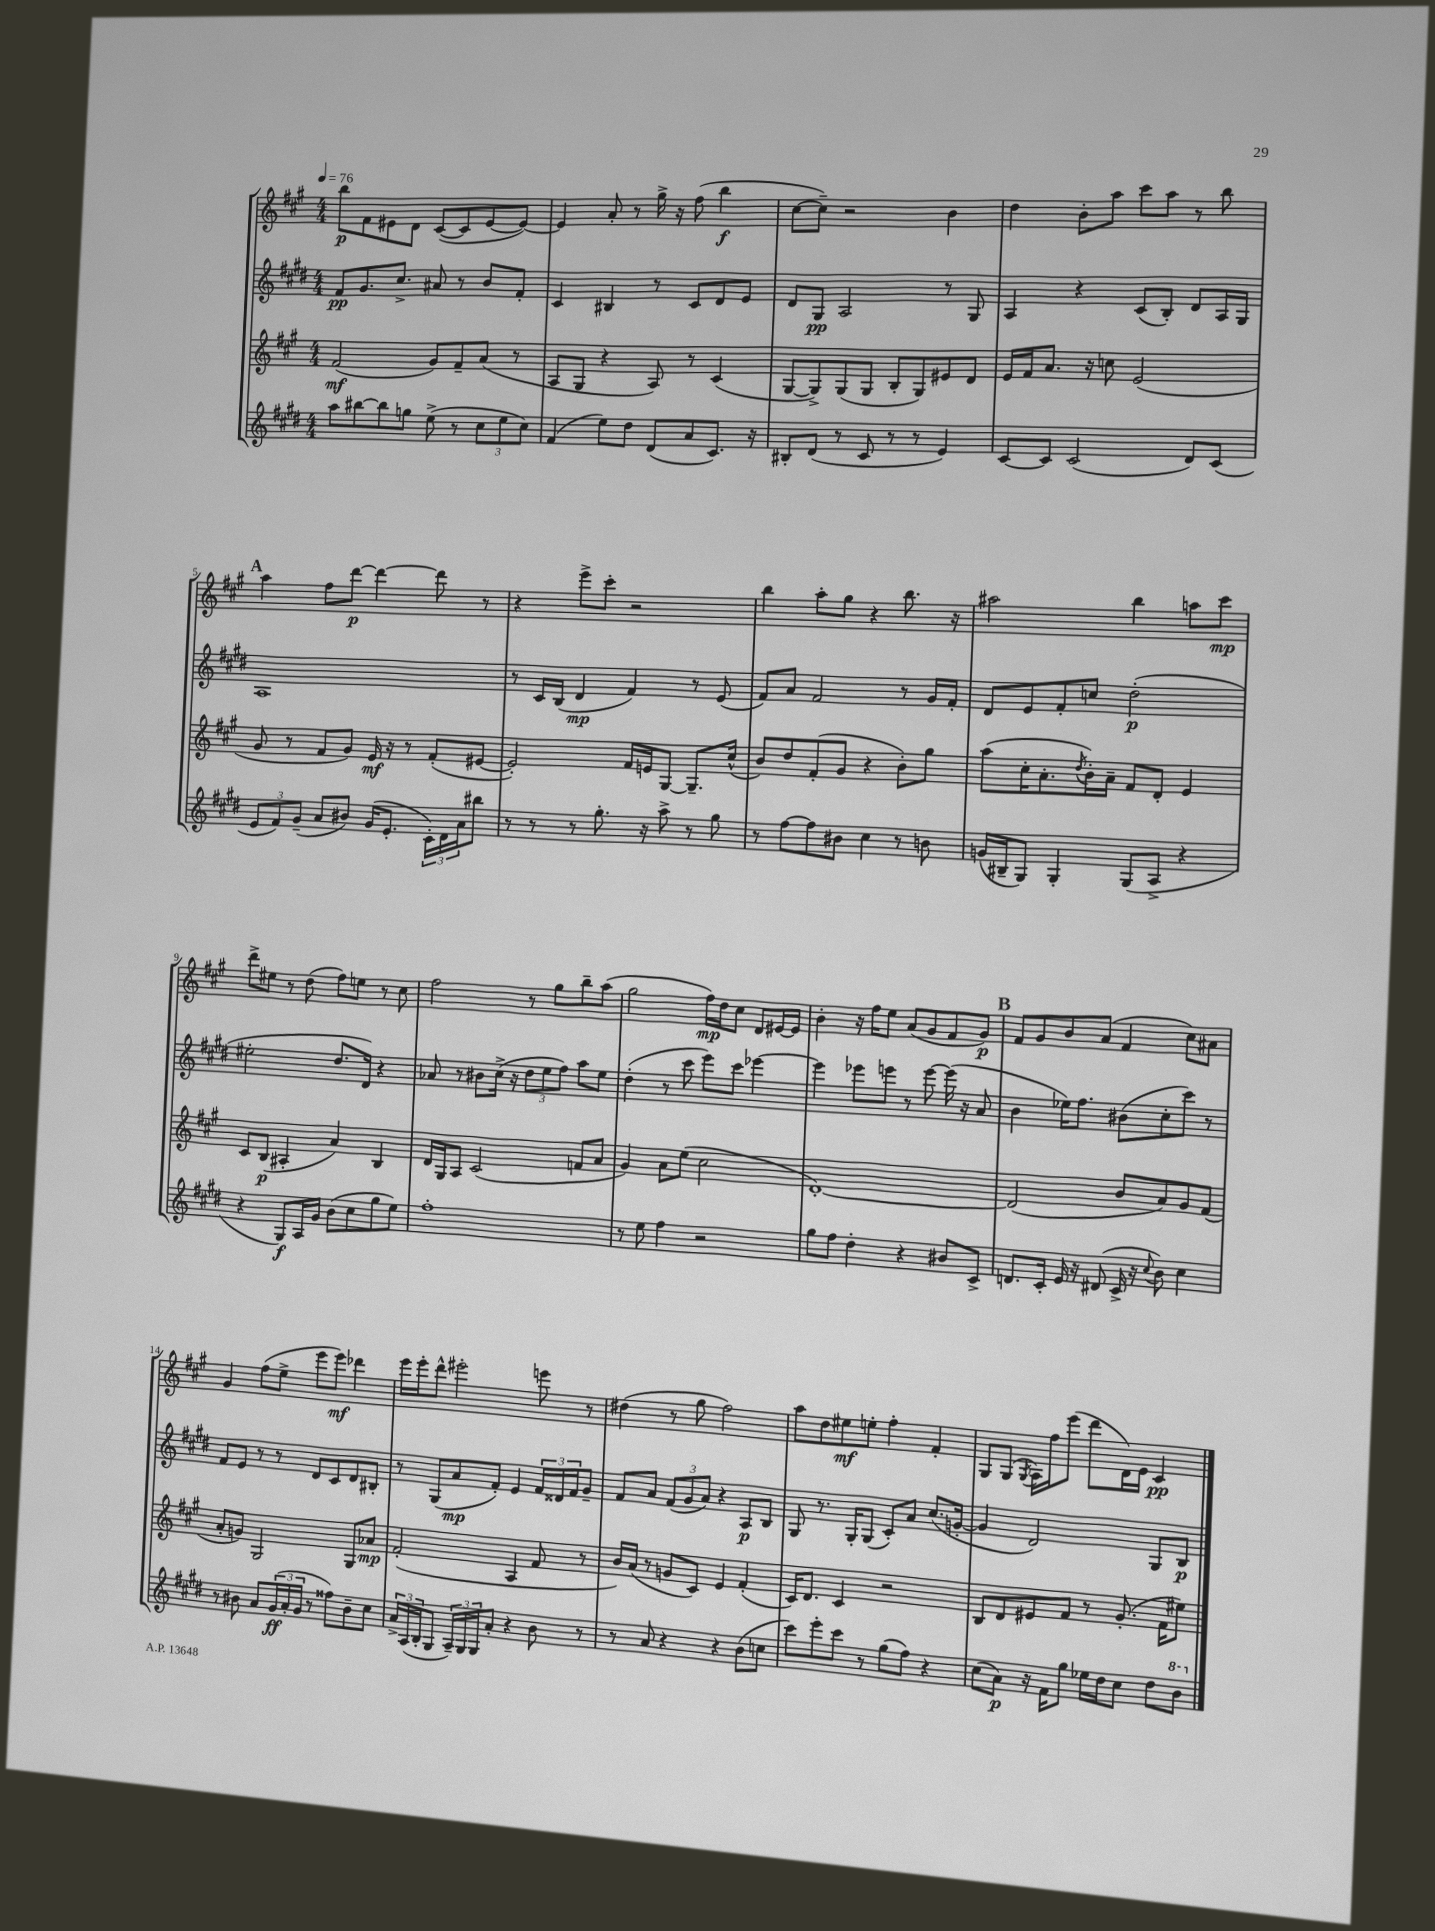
<<
\new StaffGroup <<
\new Staff = "s0" {
    \clef treble \key a \major \numericTimeSignature \time 4/4 \tempo 4 = 76
    b''8\p fis'8 eis'8 d'8 cis'8~( cis'8 eis'8~ eis'8~) |
    eis'4 a'8-. r8 gis''16-> r16 fis''8( b''4\f |
    cis''8~ cis''8--) r2 b'4 |
    d''4 b'8-. a''8 cis'''8 a''8 r8 b''8 |
    \mark \markup { \bold "A" } a''4 fis''8 d'''8~\p d'''4~ d'''8 r8 |
    r4 e'''8-> cis'''8-. r2 |
    b''4 a''8-. gis''8 r4 b''8. r16 |
    ais''2 b''4 a''8 cis'''8\mp |
    d'''8-> eis''8 r8 d''8( fis''8) e''8 r8 cis''8 |
    fis''2 r8 gis''8 b''8-- a''8( |
    gis''2 fis''16\mp) d''16 cis''8 d'8 eis'16~ eis'16 |
    b'4-. r16 fis''16 e''8 a'8( gis'8 fis'8 gis'8\p) |
    \mark \markup { \bold "B" } fis'8 gis'8 b'8 a'8( fis'4 cis''8) ais'8 |
    gis'4 fis''8( e''8-> e'''8 e'''8\mf) des'''4 |
    e'''16 e'''16-. d'''8-^ eis'''2-. e'''8 r8 |
    dis''4( r8 gis''8 fis''2) |
    a''8 d''8 eis''8\mf e''8-. fis''4-. fis'4-. |
    gis8 gis8( \acciaccatura { gis8 } a16) fis''16 e'''8( d'''8 d'16) e'16 cis'4\pp \bar "|." |
}
\new Staff = "s1" {
    \clef treble \key e \major \numericTimeSignature \time 4/4
    fis'8\pp gis'8. cis''8.-> ais'8 r8 b'8 fis'8-. |
    cis'4 bis4 r8 cis'8 dis'8 e'8 |
    dis'8 gis8\pp a2 r8 gis8 |
    a4 r4 cis'8( b8-.) dis'8 a16 gis16 |
    \mark \markup { \bold "A" } a1 |
    r8 cis'16 b16( dis'4\mp fis'4) r8 e'8( |
    fis'8) a'8 fis'2 r8 gis'16 fis'16-. |
    dis'8 e'8 fis'8-. c''8 dis''2-.\p( |
    eis''2-. dis''8. dis'16) r4 |
    aes'8 r8 bis'8 cis''16->( r16 \tuplet 3/2 { dis''8 e''8 fis''8) } a''8 e''8 |
    dis''4-.( r8 cis'''8 e'''8) cis'''8 ees'''4~ |
    ees'''4 ees'''8 e'''8 r8 e'''8~ e'''16( r16 a'8 |
    \mark \markup { \bold "B" } b'4 ees''16) fis''8. bis'8( cis''8-. cis'''8) r8 |
    fis'8 e'8 r8 r8 dis'8 cis'8 dis'8 bis8-. |
    r8 gis8( a'8\mp fis'8-.) e'4 \tuplet 3/2 { fis'16 disis'16 fis'16 } gis'8-- |
    fis'8 a'8 \tuplet 3/2 { fis'8( gis'8 a'8) } r4 a8\p b8 |
    gis8 r8. gis16-. gis8( cis'8-.) a'8 cis''8.( g'16~-. |
    g'4 dis'2) gis8 b8\p \bar "|." |
}
\new Staff = "s2" {
    \clef treble \key a \major \numericTimeSignature \time 4/4
    fis'2\mf( gis'8) fis'8-- a'8( r8 |
    a8 gis8 r4 a8) r8 cis'4( |
    gis8~ gis8->) gis8( gis8 b8-. gis8) eis'8 d'8 |
    e'16 fis'16 a'8. r16 c''8 e'2( |
    \mark \markup { \bold "A" } gis'8 r8 fis'8 gis'8) e'16\mf r16 r8 fis'8-.( eis'8~ |
    eis'2-.) fis'16 e'16 gis8~ gis8.-- cis''16-^( |
    b'8) d''8 fis'8-.( gis'8 r4 b'8-.) gis''8 |
    a''8( cis''16-. a'8.-. \acciaccatura { d''8 } b'16-.) a'16-- fis'8 d'8-. e'4 |
    cis'8 b8\p( ais4-. a'4) b4 |
    d'16 gis16 a8 cis'2( f'8 a'8 |
    gis'4) a'8 e''8( cis''2 |
    d'1~-.) |
    \mark \markup { \bold "B" } d'2( b'8 a'8) gis'8 fis'8( |
    a'8-. g'8) gis2 gis8 aes'8\mp |
    fis'2-.( a4 fis'8 r8 |
    b'16) a'16( r8 g'8 cis'8) e'4 fis'4-.( |
    cis'16) d'8. cis'4 r2 |
    b8 d'8 eis'8 fis'8 r8 gis'8.-.( fis'16 eis''8) \bar "|." |
}
\new Staff = "s3" {
    \clef treble \key e \major \numericTimeSignature \time 4/4
    a''8 bis''8~ bis''8 g''8 e''8->( r8 \tuplet 3/2 { cis''8 e''8 cis''8) } |
    fis'4( e''8) dis''8 dis'8( a'8 cis'8.) r16 |
    bis8-. dis'8( r8 cis'8 r8 r8 e'4) |
    cis'8~ cis'8 cis'2( dis'8) cis'8( |
    \mark \markup { \bold "A" } \tuplet 3/2 { e'8 fis'8) gis'8--( } a'8 bis'8) gis'16( e'8.-. \tuplet 3/2 { cis'16-.) dis'16 a'16 } bis''8 |
    r8 r8 r8 gis''8.-. r16 a''8-> r8 gis''8 |
    r8 fis''8~ fis''8 bis'8 cis''4 r8 b'8 |
    g'16( bis16-- gis8) gis4-. gis8( a8-> r4 |
    r4 gis8\f) a16 gis'16 b'8( cis''8 gis''8 e''8) |
    fis''1-. |
    r8 e''8 fis''4 r2 |
    gis''8 fis''8 dis''4-. r4 bis'8 cis'8-> |
    \mark \markup { \bold "B" } d'8. cis'16-. e'16 r16 dis'8( cis'16-> r16 \appoggiatura { cis''8 } b'8) cis''4 |
    r8 bis'8 a'8 \tuplet 3/2 { gis'16\ff( a'16-. gis'16 } r8 fisis''8) bis'8-- cis''8 |
    \tuplet 3/2 { a'16-> a16( b16-. } gis8 \tuplet 3/2 { a16--) gis16 gis16 } a'8-. r4 b'8 r8 |
    r8 a'8 r4 r4 b'8( c''8 |
    cis'''8) e'''8-. cis'''8 r8 gis''8( fis''8) r4 |
    cis''8( a'8\p) r16 fis'16 gis''8 ees''16 dis''16 cis''8 dis''8 \ottava #1 b''8 \ottava #0 \bar "|." |
}
>>
>>
